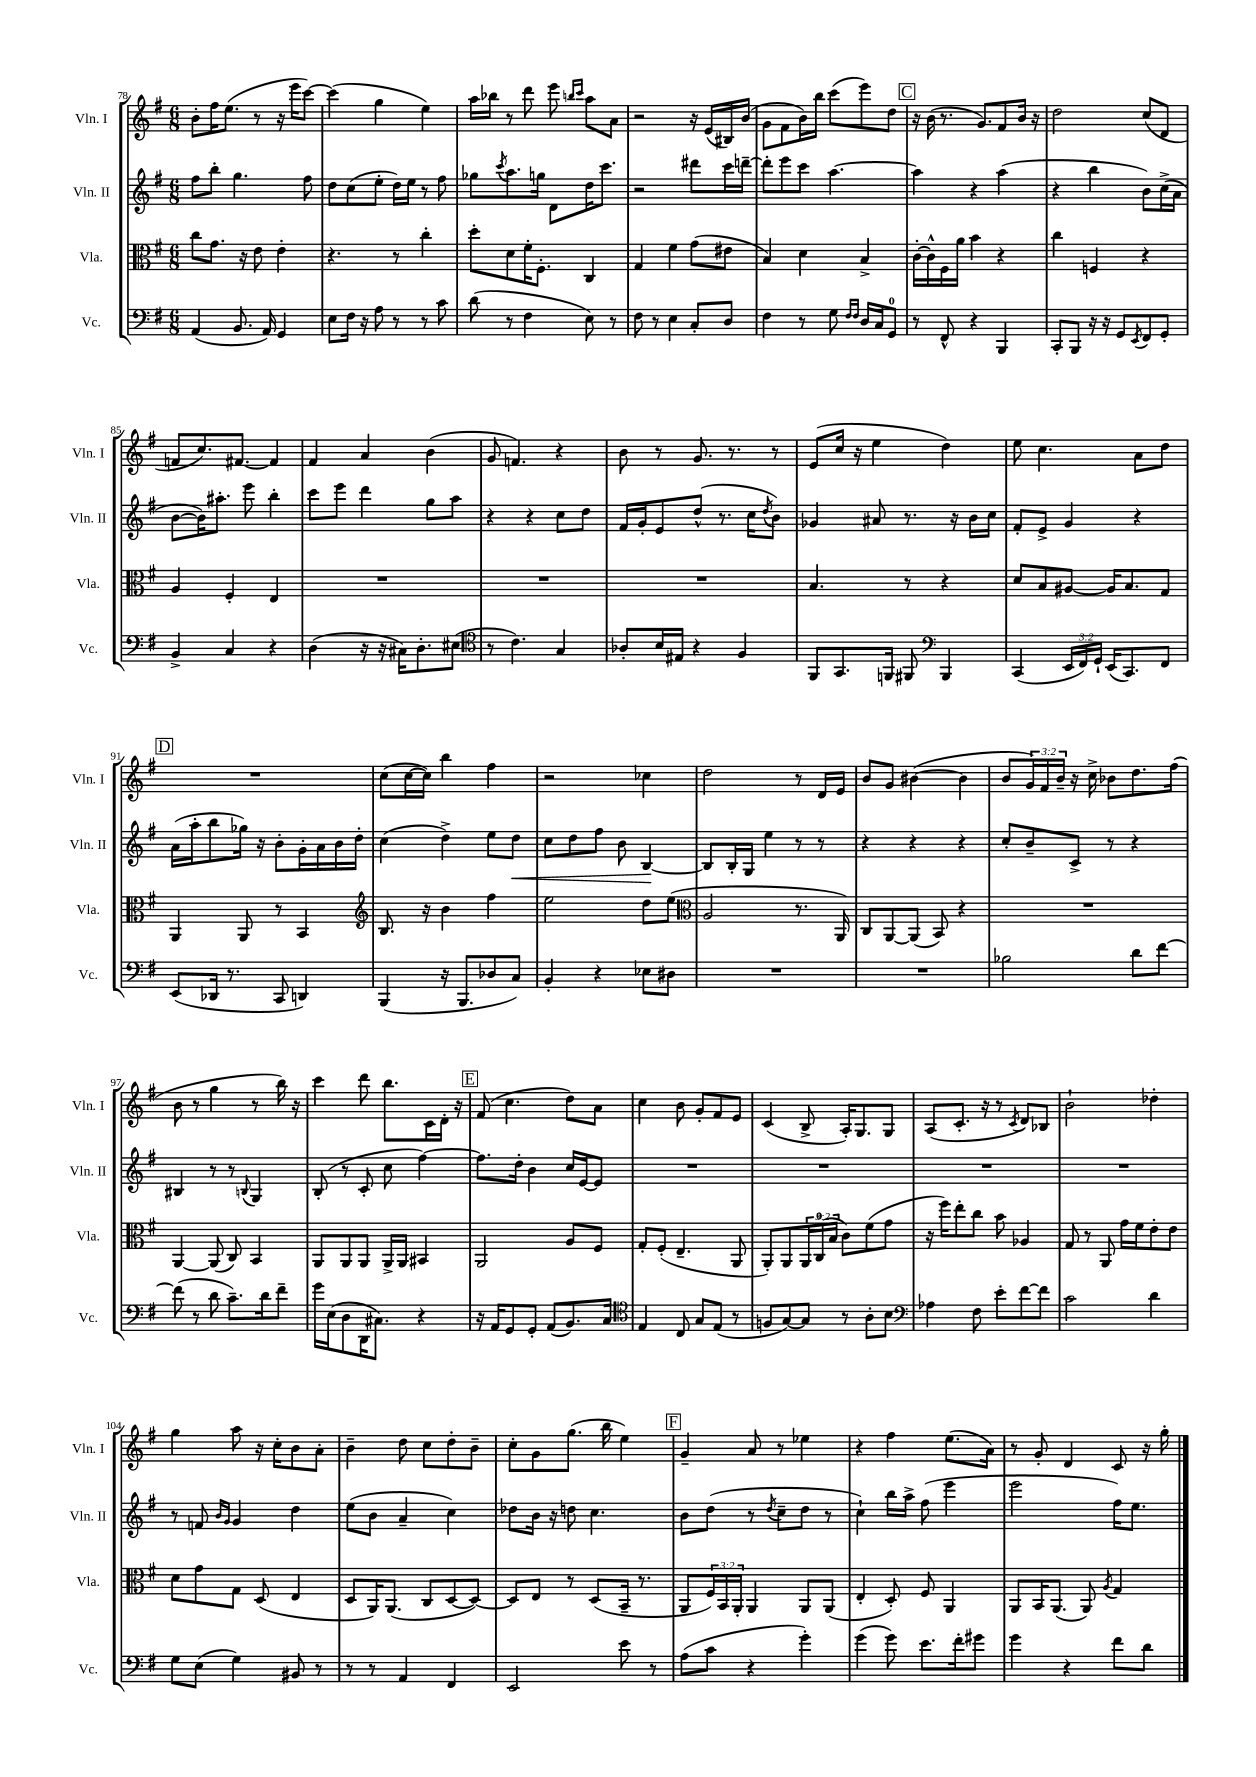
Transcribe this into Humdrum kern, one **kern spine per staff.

**kern	**kern	**kern	**kern
*staff4	*staff3	*staff2	*staff1
*clefF4	*clefC3	*clefG2	*clefG2
*k[f#]	*k[f#]	*k[f#]	*k[f#]
*M6/8	*M6/8	*M6/8	*M6/8
(4AA	8cc	8ff#	8b'
.	8.g	8bb'	16ff#
.	.	.	(8.ee
8.BB	.	4.gg	.
.	16r	.	.
.	8e	.	8r
16AA)	.	.	.
4GG	4e'	.	16r
.	.	.	16eee
.	.	8ff#	[8ccc)
=	=	=	=
8E	4.r	8dd	(4ccc]
16F#	.	(8cc	.
16r	.	.	.
8A	.	8ee'	4gg
8r	8r	16dd)	.
.	.	16ee	.
8r	4cc'	8r	4ee)
8c	.	8ff#	.
=	=	=	=
(8d	8dd'	8gg-	16aa
.	.	.	16bb-
.	.	8qccc	.
8r	8d	8.aa	8r
4F#	16f#'	.	8ddd
.	8.F#'	16gg	.
.	.	8d	8eee
.	.	.	16qqbb
.	.	.	16qqccc
8E)	4C	16dd	8aa
.	.	8.ccc	.
8r	.	.	8a
=	=	=	=
8F#	4G	2r	2r
8r	.	.	.
4E	4f#	.	.
8C'	(8g	8ddd#	16r
.	.	.	(16e
8D	8e#	16ccc	16B#)
.	.	[16ddd~	(16b
=	=	=	=
4F#	4B)	8ddd']	8g
.	.	8eee	8f#
8r	4d	8ccc	16b)
.	.	.	16bb
8G	.	[4.aa	(8ccc
16qqF#	.	.	.
16qqF#	.	.	.
16D	4B^	.	8eee)
16C	.	.	.
8GG	.	.	8dd
=	=	=	=
8r	[16c'	4aa]	16r
.	16c^^]	.	(16b
8FF#^^	16F#	.	8.r
.	16a	.	.
4r	4b	4r	.
.	.	.	8.g)
4BBB	4r	(4aa	8f#
.	.	.	16b
.	.	.	16r
=	=	=	=
8CC'	4cc	4r	2dd
8BBB	.	.	.
16r	4F	4bb	.
16r	.	.	.
8GG	.	.	.
8qEE	.	.	.
8FF#	4r	8b)	(8cc
8GG'	.	(16cc^	8d
.	.	16a	.
=	=	=	=
4BB^	4A	[8b	8f
.	.	16b])	8.cc)
.	.	8.aa#'	.
4C	4F#'	.	.
.	.	.	[8.f#
.	.	8eee	.
4r	4E	4bb'	4f#]
=	=	=	=
(4D	2.r	8ccc	4f#
.	.	8eee	.
16r	.	4ddd	4a
16r	.	.	.
16C#)	.	.	.
8.D'	.	.	.
.	.	8gg	(4b
(8E#	.	8aa	.
=	=	=	=
*clefC4	*	*	*
8r	2.r	4r	8g
4.c)	.	.	4.f)
.	.	4r	.
4G	.	8cc	4r
.	.	8dd	.
=	=	=	=
8A-'	2.r	16f#	8b
.	.	16g'	.
16B	.	8e	8r
16E#	.	.	.
4r	.	(8dd^^	8.g
.	.	8.r	.
.	.	.	8.r
4F#	.	.	.
.	.	16cc	.
.	.	8qdd	.
.	.	8b)	8r
=	=	=	=
8FF#	4.B	4g-	(8e
8.GG	.	.	16cc
.	.	.	16r
.	.	8a#	4ee
16FF	.	.	.
8FF#	8r	8.r	.
*clefF4	*	*	*
4BBB	4r	.	4dd)
.	.	16r	.
.	.	16b	.
.	.	16cc	.
=	=	=	=
(4CC	8d	8f#'	8ee
.	8B	8e^	4.cc
24EE	[8A#	4g	.
24FF#)	.	.	.
24GG`	.	.	.
(16EE	16A#]	.	.
8.CC)	8.B	.	.
.	.	4r	8a
8FF#	8G	.	8dd
=	=	=	=
(8EE	4AA	(16a	2.r
.	.	16aa'	.
16DD-	.	8bb	.
8.r	.	.	.
.	8AA	16gg-)	.
.	.	16r	.
8CC	8r	8b'	.
4DD)	4BB	16g'	.
.	.	16a	.
.	.	16b	.
.	.	16dd'	.
=	=	=	=
*	*clefG2	*	*
(4BBB	8.B	(4cc	(8cc
.	.	.	[16cc
.	16r	.	16cc])
16r	4b	4dd^)	4bb
8.BBB	.	.	.
8D-	4ff#	8ee	4ff#
8C)	.	8dd	.
=	=	=	=
4BB'	2ee	8cc	2r
.	.	8dd	.
4r	.	8ff#	.
.	.	8b	.
8E-	8dd	[4B	4cc-
8D#	(8ee	.	.
=	=	=	=
*	*clefC3	*	*
2.r	2A	8B]	2dd
.	.	16B'	.
.	.	16G	.
.	.	4ee	.
.	8.r	8r	8r
.	.	8r	16d
.	16AA)	.	16e
=	=	=	=
2.r	8C	4r	8b
.	[8AA	.	8g
.	(8AA]	4r	([4b#
.	8BB)	.	.
.	4r	4r	4b#]
=	=	=	=
2B-	2.r	8cc'	8b
.	.	8b~	24g)
.	.	.	24f#
.	.	.	24b~
.	.	8c^	16r
.	.	.	16cc^
.	.	8r	8b-
8d	.	4r	8.dd
[8f#	.	.	.
.	.	.	(16ff#
=	=	=	=
(8f#]	[4AA	4B#	8b
8r	.	.	8r
8d	(8AA]	8r	4gg
8.c~)	8C)	8r	.
.	.	8qqB	.
.	4BB	4G	8r
16d	.	.	.
8f#~	.	.	16bb)
.	.	.	16r
=	=	=	=
16g	8AA	(8B'	4ccc
(16E	.	.	.
8D	8AA	8r	.
16DD	8AA	8c'	8ddd
8.C#)	.	.	.
.	16AA^	8cc	8.bb
.	16AA	.	.
4r	4BB#	[4ff#)	.
.	.	.	16c
.	.	.	16d'
.	.	.	16r
=	=	=	=
16r	2AA	8.ff#]	(8f#
16AA	.	.	.
8GG	.	.	4.cc
.	.	16dd'	.
8GG'	.	4b	.
(8AA	.	.	.
8.BB)	8A	16cc	8dd)
.	.	[16e	.
.	8F#	8e]	8a
16C	.	.	.
=	=	=	=
*clefC4	*	*	*
4E	8G'	2.r	4cc
.	(8F#'	.	.
8C	4.E~	.	8b
8G	.	.	8g'
(8E	.	.	8f#
8r	8AA	.	8e
=	=	=	=
8F	8AA')	2.r	(4c
[8G)	8AA	.	.
8G]	24AA	.	8B^
.	(24C	.	.
.	24B	.	.
8r	8c)	.	16A')
.	.	.	8.G
8A'	(8f#	.	.
8B	8g	.	8G
=	=	=	=
*clefF4	*	*	*
4A-	16r	2.r	(8A
.	16ff#)	.	.
.	8ee'	.	8.c'
8F#	8cc	.	.
.	.	.	16r
8e'	8b	.	8r
.	.	.	8qc
[8f#	4A-	.	8d)
8f#]	.	.	8B-
=	=	=	=
2c	8G	2.r	2b`
.	8r	.	.
.	8AA	.	.
.	16g	.	.
.	16f#	.	.
4d	8e'	.	4dd-'
.	8e	.	.
=	=	=	=
8G	8d	8r	4gg
(8E	8g	8f	.
.	.	16qqb	.
.	.	16qqg	.
4G)	8G	4g	8aa
.	(8D	.	16r
.	.	.	16cc'
8BB#	4E	4dd	8b
8r	.	.	8a'
=	=	=	=
8r	8D	(8ee	4b~
8r	16AA)	8b	.
.	(8.AA	.	.
4AA	.	4a~	8dd
.	8C	.	8cc
4FF#	[8D	4cc)	8dd'
.	8D_)	.	8b~
=	=	=	=
2EE	8D]	8dd-	8cc'
.	8E	16b	8g
.	.	16r	.
.	8r	8dd	(8.gg
.	(8D	4.cc	.
.	.	.	16bb
8e	16BB~	.	4ee)
.	8.r	.	.
8r	.	.	.
=	=	=	=
(8A	8AA	8b	4g~
8c	24F#)	(8dd	.
.	24BB	.	.
.	24AA'	.	.
4r	4AA	8r	8a
.	.	8qdd	.
.	.	8cc~	8r
4g')	8AA	8dd	4ee-
.	(8AA	8r	.
=	=	=	=
(4g	4E'	4cc`)	4r
8g)	8D')	16bb	4ff#
.	.	16aa^	.
8.e	8F#	(8ff#	.
.	4AA	4eee	(8.ee
16f#'	.	.	.
8g#	.	.	.
.	.	.	16a)
=	=	=	=
4g	8AA	2eee	8r
.	16BB	.	8g'
.	(8.AA	.	.
4r	.	.	4d
.	8AA)	.	.
.	8qA	.	.
8f#	4G	16ff#)	8c
.	.	8.ee	.
8d	.	.	16r
.	.	.	16gg'
==	==	==	==
*-	*-	*-	*-
